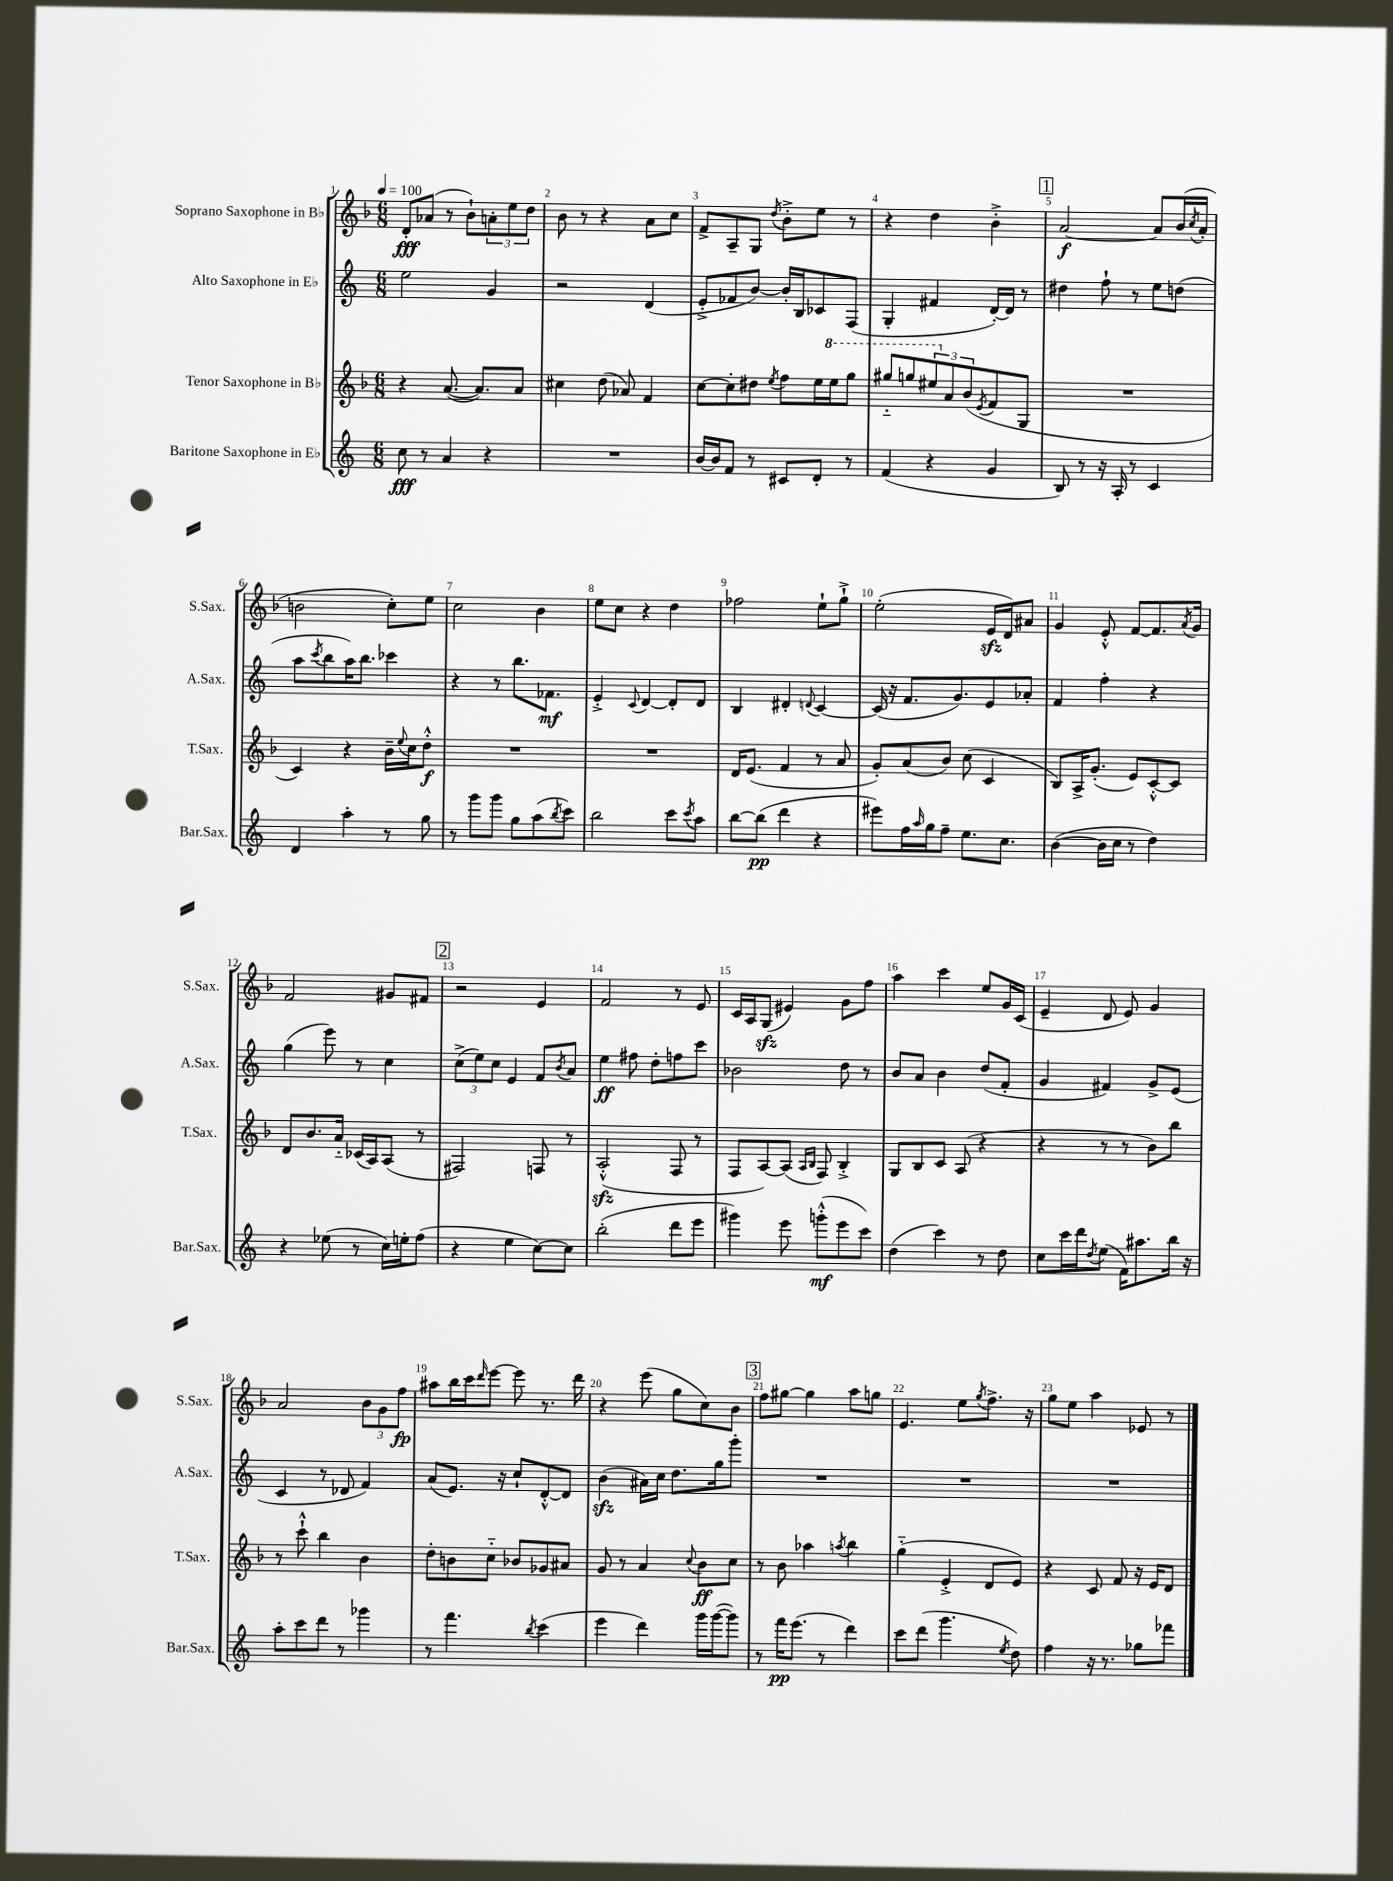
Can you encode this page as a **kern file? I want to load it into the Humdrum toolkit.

**kern	**dynam	**kern	**dynam	**kern	**dynam	**kern	**dynam
*part4	*part4	*part3	*part3	*part2	*part2	*part1	*part1
*staff4	*staff4	*staff3	*staff3	*staff2	*staff2	*staff1	*staff1
*I"Baritone Saxophone in E♭	*	*I"Tenor Saxophone in B♭	*	*I"Alto Saxophone in E♭	*	*I"Soprano Saxophone in B♭	*
*I'Bar.Sax.	*	*I'T.Sax.	*	*I'A.Sax.	*	*I'S.Sax.	*
*clefG2	*	*clefG2	*	*clefG2	*	*clefG2	*
*k[]	*	*k[b-]	*	*k[]	*	*k[b-]	*
*M6/8	*	*M6/8	*	*M6/8	*	*M6/8	*
*MM100	*	*MM100	*	*MM100	*	*MM100	*
=1	=1	=1	=1	=1	=1	=1	=1
8cc\	fff	4r	.	2ee\	.	8d'/L	fff
8r	.	.	.	.	.	(8a-X/J	.
4a/	.	([8.a/	.	.	.	8r	.
.	.	.	.	.	.	8b-`\L)	.
.	.	8.a/L])	.	.	.	.	.
4r	.	.	.	4g/	.	12an'\	.
.	.	.	.	.	.	12ee\	.
.	.	8a/J	.	.	.	.	.
.	.	.	.	.	.	12dd\J	.
=2	=2	=2	=2	=2	=2	=2	=2
2.r	.	4cc#X\	.	2r	.	8b-\	.
.	.	.	.	.	.	8r	.
.	.	(8dd\	.	.	.	4r	.
.	.	8a-X/)	.	.	.	.	.
.	.	4f/	.	(4d/	.	8a\L	.
.	.	.	.	.	.	8cc\J	.
=3	=3	=3	=3	=3	=3	=3	=3
[16b/LL	.	[8cc\L	.	8e'^/L	.	8f^/L	.
16b/J]	.	.	.	.	.	.	.
8f/J	.	8cc'\]	.	8f-X/	.	8A~/	.
8r	.	8dd#X\J	.	[8b/J)	.	8G/J	.
.	.	8qee/	.	.	.	8qdd/	.
8c#X/L	.	8ff\L	.	16b'/LL]	.	8b-'^\L	.
.	.	.	.	16B/J	.	.	.
8d'/J	.	16ee\L	.	8c-X/	.	8ee\J	.
*	*	*8va	*	*	*	*	*
.	.	16eee\J	.	.	.	.	.
8r	.	8ggg\J	.	(8F/J	.	8r	.
=4	=4	=4	=4	=4	=4	=4	=4
(4f/	.	8ggg#X/L	.	4G'/	.	4r	.
.	.	8gggn/	.	.	.	.	.
4r	.	12eee#X/	.	4f#X/	.	4dd\	.
*	*	*X8va	*	*	*	*	*
.	.	12a/	.	.	.	.	.
.	.	(12b-/	.	.	.	.	.
.	.	8qe/	.	.	.	.	.
4g/	.	8f/	.	[16d'/LL)	.	4b-'^\	.
.	.	.	.	16d/JJ]	.	.	.
.	.	8G/J	.	8r	.	.	.
!!LO:REH:place=s1:t=1
=5	=5	=5	=5	=5	=5	=5	=5
8B/)	.	2.r	.	4dd#X\	.	[2a/	f
8r	.	.	.	.	.	.	.
16r	.	.	.	8ff`\	.	.	.
16A'/	.	.	.	.	.	.	.
8r	.	.	.	8r	.	.	.
4c/	.	.	.	8ee\L	.	8a/L]	.
.	.	.	.	(8ddn\J	.	(16b-/L	.
.	.	.	.	.	.	8qcc/	.
.	.	.	.	.	.	16a'/JJ	.
!!LO:LB:g=z
=6	=6	=6	=6	=6	=6	=6	=6
4d/	.	4c/)	.	8aa\L	.	2bn\	.
.	.	.	.	8qccc/	.	.	.
.	.	.	.	8bb\	.	.	.
4aa'\	.	4r	.	16aa\K)	.	.	.
.	.	.	.	8.bb\J	.	.	.
8r	.	16b-~\LL	.	4ccc-X\	.	8cc'\L)	.
.	.	8qqee/	.	.	.	.	.
.	.	16cc\J	.	.	.	.	.
8gg\	.	8dd'^^\J	f	.	.	8ee\J	.
=7	=7	=7	=7	=7	=7	=7	=7
8r	.	2.r	.	4r	.	2cc\	.
8ggg\L	.	.	.	.	.	.	.
8ggg\J	.	.	.	8r	.	.	.
8gg\L	.	.	.	8.bb\L	.	.	.
(8aa\	.	.	.	.	.	4b-\	.
.	.	.	.	8.f-X\J	mf	.	.
8qbb/	.	.	.	.	.	.	.
8ccc\J)	.	.	.	.	.	.	.
=8	=8	=8	=8	=8	=8	=8	=8
2bb\	.	2.r	.	4e'^/	.	8ee\L	.
.	.	.	.	.	.	8cc\J	.
.	.	.	.	8qqc/	.	.	.
.	.	.	.	[4d/	.	4r	.
8ccc\L	.	.	.	8d'/L]	.	4dd\	.
8qccc/	.	.	.	.	.	.	.
8aa\J	.	.	.	8d/J	.	.	.
=9	=9	=9	=9	=9	=9	=9	=9
[8bb\L	.	16d/KL	.	4B/	.	2ff-X\	.
.	.	(8.e/J	.	.	.	.	.
(8bb\J]	pp	.	.	.	.	.	.
4ddd\	.	4f/	.	4d#X'/	.	.	.
.	.	.	.	8qqdn/	.	.	.
4r	.	8r	.	[4c/	.	8ee`\L	.
.	.	8a/	.	.	.	8gg`^\J	.
=10	=10	=10	=10	=10	=10	=10	=10
8eee#X\L)	.	8g'/L)	.	(16c/]	.	(2ee'\	.
.	.	.	.	16r	.	.	.
16ff\L	.	(8a/	.	8.f/L	.	.	.
16qqaa/	.	.	.	.	.	.	.
16gg\J	.	.	.	.	.	.	.
8ff~\J	.	8b-/J)	.	.	.	.	.
.	.	.	.	8.g/)	.	.	.
8.ee\L	.	(8cc\	.	.	.	.	.
.	.	4c/	.	8e/	.	16ezz/LL	.
8.cc\J	.	.	.	.	.	16d/J)	.
.	.	.	.	8a-X'/J	.	8a#X/J	.
=11	=11	=11	=11	=11	=11	=11	=11
([4b\	.	8B-/L)	.	4f/	.	4g/	.
.	.	16A^/K	.	.	.	.	.
.	.	(8.g'/J	.	.	.	.	.
16b\LL]	.	.	.	4ff'\	.	8e'^^/	.
16cc\JJ	.	.	.	.	.	.	.
8r	.	8e/L)	.	.	.	[8f/L	.
4dd\)	.	[8c'^^/	.	4r	.	8.f/]	.
.	.	8c/J]	.	.	.	.	.
.	.	.	.	.	.	8qa/	.
.	.	.	.	.	.	16g/Jk	.
!!LO:LB:g=z
=12	=12	=12	=12	=12	=12	=12	=12
4r	.	8d/L	.	(4gg\	.	2f/	.
.	.	8.b-/	.	.	.	.	.
(8ee-X\	.	.	.	8eee\)	.	.	.
.	.	16a/Jk	.	.	.	.	.
8r	.	(16c-X/LL	.	8r	.	.	.
.	.	16A/J)	.	.	.	.	.
16cc\LL)	.	(8A/J	.	4cc\	.	8g#X/L	.
16een'\J	.	.	.	.	.	.	.
(8ff\J	.	8r	.	.	.	8f#X/J	.
!!LO:REH:place=s1:t=2
=13	=13	=13	=13	=13	=13	=13	=13
4r	.	2F#X/)	.	(12cc^\L	.	2r	.
.	.	.	.	12ee\)	.	.	.
.	.	.	.	12cc\J	.	.	.
4ee\	.	.	.	4e/	.	.	.
[8cc\L)	.	8Fn/	.	8f/L	.	4e/	.
.	.	.	.	8qb/	.	.	.
8cc\J]	.	8r	.	8a/J	.	.	.
=14	=14	=14	=14	=14	=14	=14	=14
(2bb'\	.	(2Azz'^^/	.	4ee\	ff	2f/	.
.	.	.	.	8ff#X\	.	.	.
.	.	.	.	8dd'\L	.	.	.
8ddd\L	.	8F/	.	8ffn\	.	8r	.
8eee\J	.	8r	.	8ccc\J	.	8e/	.
=15	=15	=15	=15	=15	=15	=15	=15
4ggg#X\)	.	8F/L	.	2b-X\	.	16c/LL	.
.	.	.	.	.	.	16A/J	.
.	.	[8A/)	.	.	.	(8Gzz/J	.
8eee\	.	(8A/J]	.	.	.	4e#X/)	.
.	.	16qqA/LL	.	.	.	.	.
.	.	16qqB-/JJ	.	.	.	.	.
(8gggn'^^\L	mf	8F/)	.	.	.	.	.
8eee\	.	4B-'^/	.	8dd\	.	8g\L	.
8ccc\J)	.	.	.	8r	.	8ff\J	.
=16	=16	=16	=16	=16	=16	=16	=16
(4dd\	.	8G/L	.	8b/L	.	4aa\	.
.	.	8B-/	.	8a/J	.	.	.
4ccc\)	.	8c/J	.	4b\	.	4ccc\	.
.	.	(8A/	.	.	.	.	.
8r	.	4r	.	(8dd/L	.	8ee/L	.
8dd\	.	.	.	8f'/J	.	16g/L	.
.	.	.	.	.	.	(16c/JJ	.
=17	=17	=17	=17	=17	=17	=17	=17
8cc\L	.	4r	.	4g/	.	4e~/	.
16ccc\L	.	.	.	.	.	.	.
16ddd\J	.	.	.	.	.	.	.
8qdd/	.	.	.	.	.	.	.
(8ee\J	.	8r	.	4f#X/)	.	8d/	.
16f\KL)	.	8r	.	.	.	8e/)	.
8.aa#X\	.	.	.	.	.	.	.
.	.	8b-\L)	.	8g^/L	.	4g/	.
16bb\Jk	.	8bb-\J	.	(8e/J	.	.	.
16r	.	.	.	.	.	.	.
!!LO:LB:g=z
=18	=18	=18	=18	=18	=18	=18	=18
8aa'\L	.	8r	.	4c/	.	2a/	.
8ccc\	.	8ccc`^^\	.	.	.	.	.
8ddd\J	.	4bb-\	.	8r	.	.	.
8r	.	.	.	8d-X/	.	.	.
4ggg-X\	.	4b-\	.	4f/)	.	12b-\L	.
.	.	.	.	.	.	12g\	.
.	.	.	.	.	.	12ff\J	fp
=19	=19	=19	=19	=19	=19	=19	=19
8r	.	8dd'\L	.	(8a/L	.	8aa#X\L	.
4.fff\	.	8bn\	.	8.e/J)	.	16bb-\L	.
.	.	.	.	.	.	16ccc\J	.
.	.	.	.	.	.	16qqddd/	.
.	.	8cc\J	.	.	.	[8eee\J	.
.	.	.	.	16r	.	.	.
.	.	8b-X/L	.	8cc`/L	.	8eee\]	.
8qbb/	.	.	.	.	.	.	.
(4ccc\	.	8g-X/	.	[8d'^^/	.	8.r	.
.	.	8a#X/J	.	8d/J]	.	.	.
.	.	.	.	.	.	16ddd\	.
=20	=20	=20	=20	=20	=20	=20	=20
4eee\	.	8g/	.	(4bzz\	.	4r	.
.	.	8r	.	.	.	.	.
4ddd\)	.	4a/	.	16a#X\LL)	.	(8eee\	.
.	.	.	.	16cc\JJ	.	.	.
.	.	.	.	8.dd\L	.	8gg\L	.
.	.	8qqcc/	.	.	.	.	.
16ggg\LL	.	8b-\L	ff	.	.	8cc\)	.
([16ggg\J	.	.	.	16gg\k	.	.	.
8ggg\J])	.	8cc\J	.	8ggg'\J	.	8b-\J	.
!!LO:REH:place=s1:t=3
=21	=21	=21	=21	=21	=21	=21	=21
8r	.	8r	.	2.r	.	8ff\L	.
16fff\KL	pp	8b-\	.	.	.	[8gg#X\J	.
(8.eee\J	.	.	.	.	.	.	.
.	.	4aa-X\	.	.	.	4gg#\]	.
8r	.	.	.	.	.	.	.
.	.	8qaan/	.	.	.	.	.
4ddd\)	.	4bb-\	.	.	.	8aa\L	.
.	.	.	.	.	.	8ggn\J	.
=22	=22	=22	=22	=22	=22	=22	=22
8ccc\L	.	(4gg\	.	2.r	.	4.e/	.
(8ddd\J	.	.	.	.	.	.	.
4.ggg\	.	4e'^/	.	.	.	.	.
.	.	.	.	.	.	8ee\L	.
.	.	.	.	.	.	8qgg/	.
.	.	8d/L	.	.	.	8.ff^\J	.
8qee/	.	.	.	.	.	.	.
8dd\)	.	8e/J)	.	.	.	.	.
.	.	.	.	.	.	16r	.
=23	=23	=23	=23	=23	=23	=23	=23
4ff\	.	4r	.	2.r	.	8gg\L	.
.	.	.	.	.	.	8ee\J	.
16r	.	8c/	.	.	.	4aa\	.
8.r	.	.	.	.	.	.	.
.	.	8f/	.	.	.	.	.
8gg-X\L	.	16r	.	.	.	8e-X/	.
.	.	16e/KL	.	.	.	.	.
8fff-X\J	.	8d/J	.	.	.	8r	.
==	==	==	==	==	==	==	==
*-	*-	*-	*-	*-	*-	*-	*-
